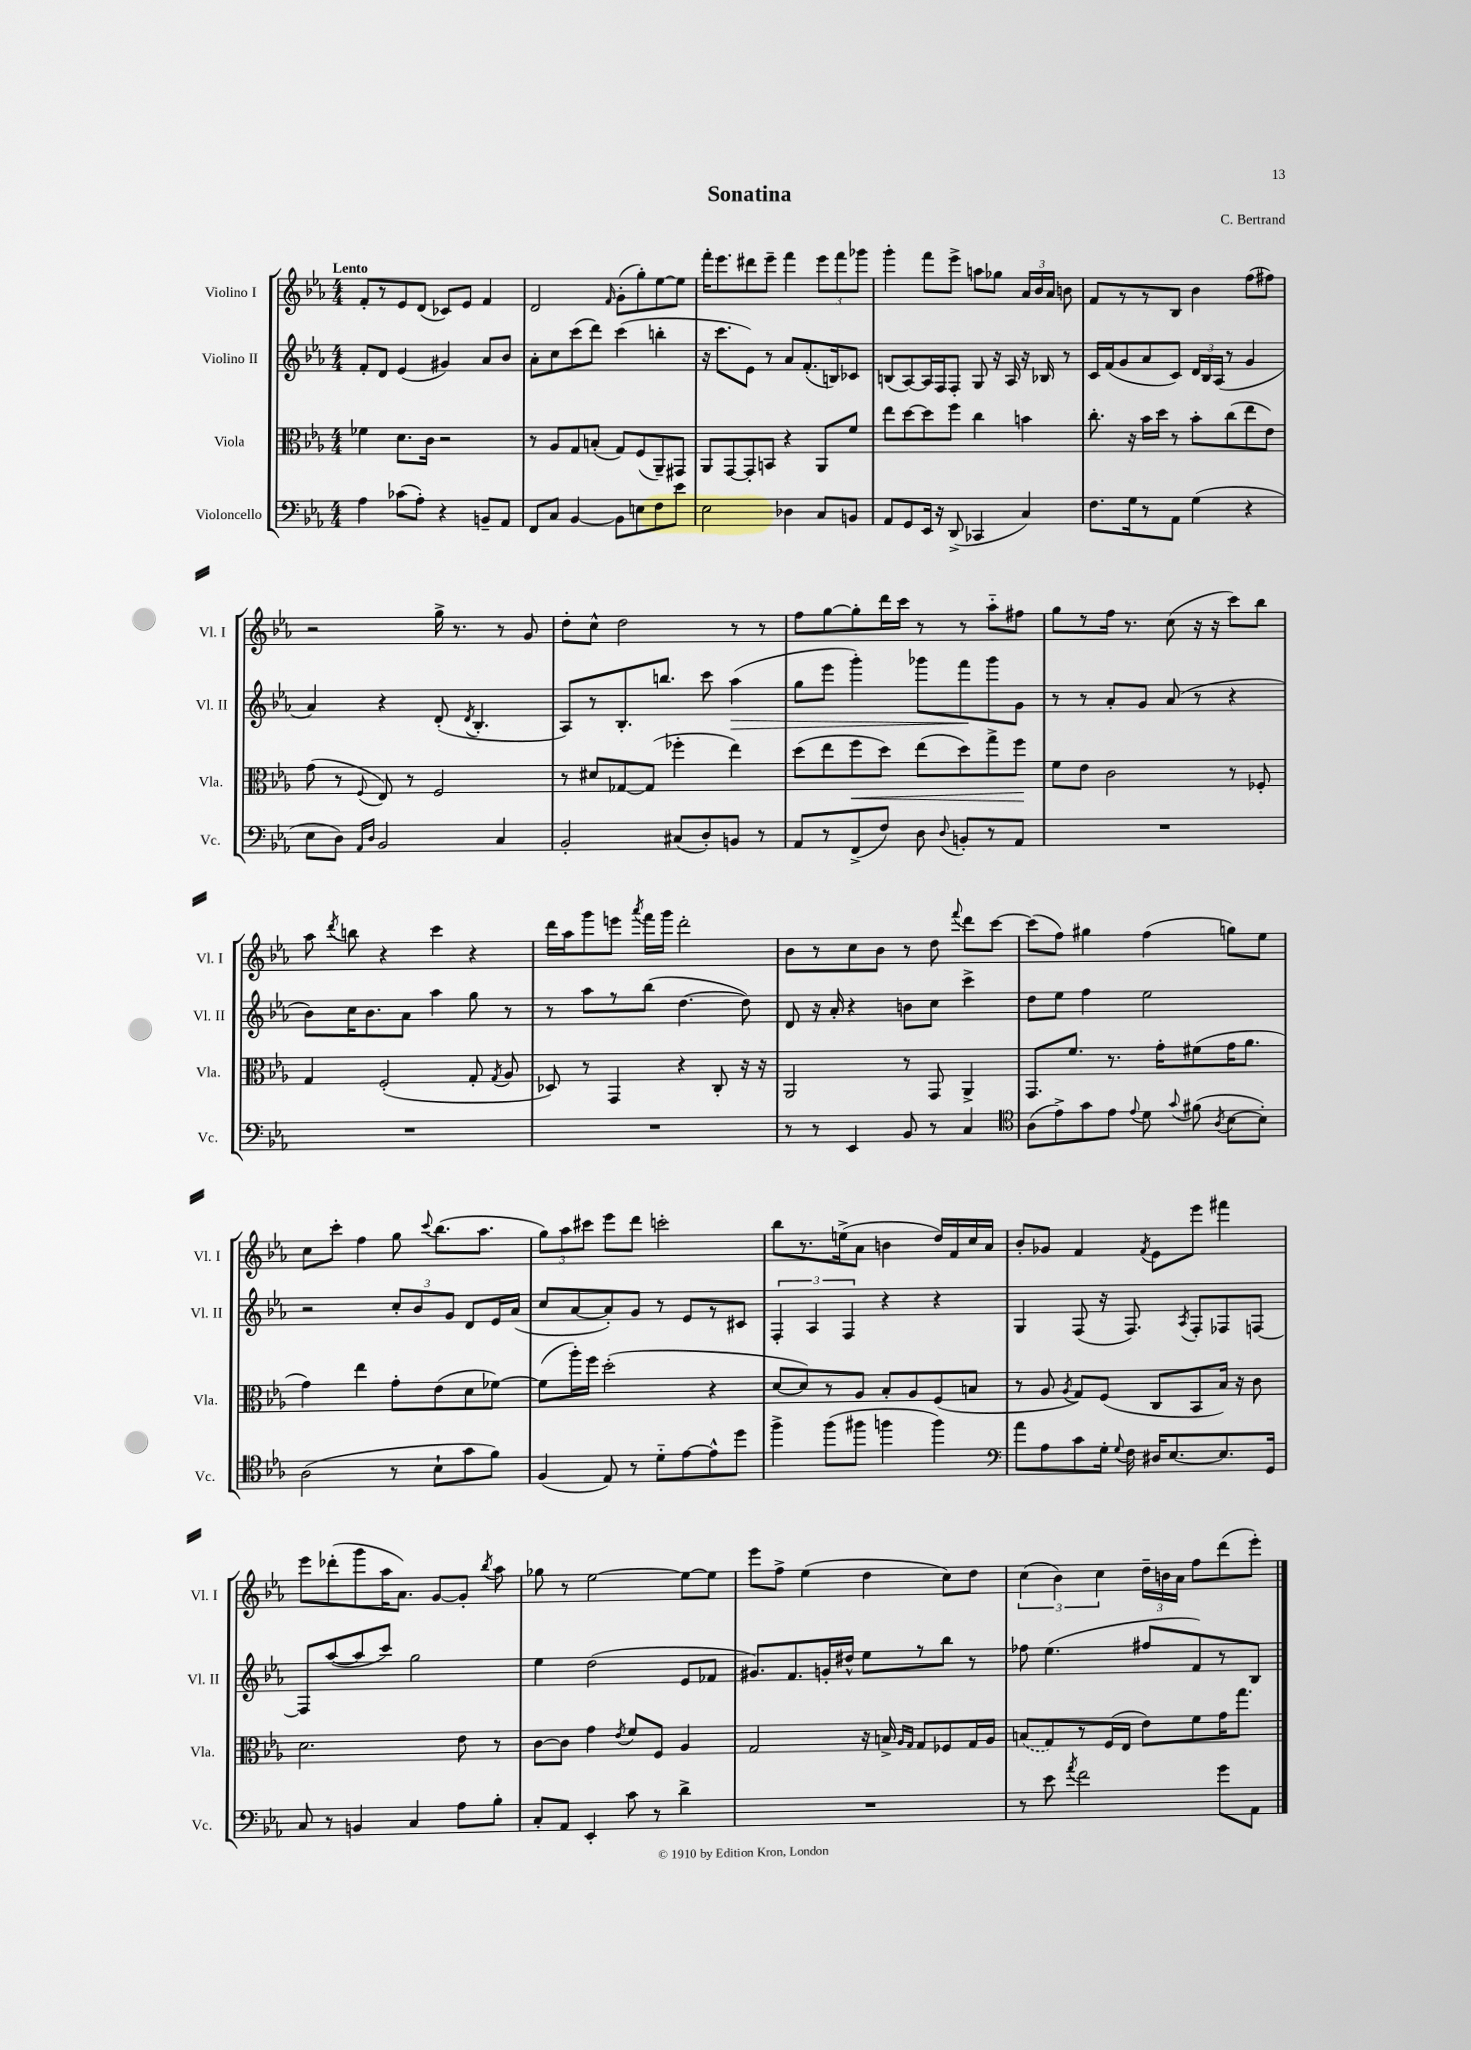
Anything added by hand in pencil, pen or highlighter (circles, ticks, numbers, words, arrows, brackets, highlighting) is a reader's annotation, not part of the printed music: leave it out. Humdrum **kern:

**kern	**kern	**dynam	**kern	**dynam	**kern
*part4	*part3	*part3	*part2	*part2	*part1
*staff4	*staff3	*staff3	*staff2	*staff2	*staff1
*I"Violoncello	*I"Viola	*	*I"Violino II	*	*I"Violino I
*I'Vc.	*I'Vla.	*	*I'Vl. II	*	*I'Vl. I
*clefF4	*clefC3	*	*clefG2	*	*clefG2
*k[b-e-a-]	*k[b-e-a-]	*	*k[b-e-a-]	*	*k[b-e-a-]
*M4/4	*M4/4	*	*M4/4	*	*M4/4
=1	=1	=1	=1	=1	=1
!	!	!	!	!	!LO:TX:a:B:t=Lento
4A-\	4f-X\	.	8f'/L	.	8f'/L
.	.	.	8d/J	.	8r
(8c-X\L	8.d\L	.	(4e-/	.	8e-/
8A-'\J)	.	.	.	.	(8d/J
.	16c\Jk	.	.	.	.
4r	2r	.	4g#X/)	.	8c-X/L)
.	.	.	.	.	8e-/J
8BBn~/L	.	.	8a-/L	.	4f/
8AA-/J	.	.	8b-/J	.	.
=2	=2	=2	=2	=2	=2
8FF/L	8r	.	8a-'\L	.	2d/
8C/J	8A-/L	.	8cc\	.	.
[4BB-/	8G/	.	(8ccc\	.	.
.	(8Bn'/J	.	8ddd\J)	.	.
.	.	.	.	.	16qqf/
8BB-\L]	8G/L)	.	(4ccc\	.	(8g'\L
8En\	(8F/	.	.	.	8gg'\)
8F\	8AA-~/)	.	4bbn'\	.	[8ee-\
8e-\J	8GG#X/J	.	.	.	8ee-\J]
=3	=3	=3	=3	=3	=3
2E-\	8AA-/L	.	16r	.	16fff'\KL
.	.	.	8.ccc\L	.	8.eee-\
.	[8GG/	.	.	.	.
.	8GG'/]	.	8e-\J)	.	8ddd#X\
.	8BBn/J	.	8r	.	8eee-~\J
4D-X\	4r	.	8a-/L	.	4fff\
.	.	.	(8.f'/	.	.
8C/L	8AA-/L	.	.	.	12eee-\L
.	.	.	16Bn/k)	.	.
.	.	.	.	.	12fff\
8BBn/J	8f/J	.	8c-X/J	.	.
.	.	.	.	.	12ggg-X\J
=4	=4	=4	=4	=4	=4
8AA-/L	8ee-\L	.	(8Bn/L	.	4ggg'\
8GG/	[8dd\	.	[8A-/)	.	.
16EE-/Jk	8dd\]	.	16A-/L]	.	8fff\L
16r	.	.	16F/J	.	.
(8DD^/	8ff\J	.	8F'/J	.	8eee-^\J
4CC-X/	4cc\	.	8G/	.	8aan\L
.	.	.	16r	.	8gg-X\J
.	.	.	16A-/	.	.
4C/)	4bn\	.	16r	.	24a-/LL
.	.	.	.	.	24b-/
.	.	.	16B-X/	.	.
.	.	.	.	.	24a-/JJ
.	.	.	8r	.	8bn\
=5	=5	=5	=5	=5	=5
8.F\L	8.cc'\	.	16c/LL	.	8f/L
.	.	.	(16f/J	.	.
.	.	.	8g/	.	8r
16G\k	16r	.	.	.	.
8r	16b-\LL	.	8a-/	.	8r
.	16dd\JJ	.	.	.	.
8AA-\J	8r	.	8c/J)	.	8B-/J
(4G\	8b-'\L	.	24d/LL	.	4b-\
.	.	.	24B-/	.	.
.	.	.	(24A-/JJ	.	.
.	(8cc\	.	8r	.	.
4r	8ee-\	.	4g/	.	(8ff\L
.	8e-\J)	.	.	.	8ff#X\J)
!!LO:LB:g=z
=6	=6	=6	=6	=6	=6
8E-\L	(8g\	.	4a-/)	.	2r
8D\J)	8r	.	.	.	.
16qqAA-/LL	.	.	.	.	.
16qqD/JJ	8qqF/	.	.	.	.
2BB-/	8E-/)	.	4r	.	.
.	8r	.	.	.	.
.	2F/	.	(8d'/	.	16gg^\
.	.	.	.	.	8.r
.	.	.	8qd/	.	.
.	.	.	4.B-'/	.	.
4C/	.	.	.	.	8r
.	.	.	.	.	8g/
=7	=7	=7	=7	=7	=7
2BB-'/	8r	.	8A-/L)	.	8dd'\L
.	8d#X/L	.	8r	.	8cc^^\J
.	[8G-X/	.	8.B-'/	.	2dd\
.	(8G-/J]	.	.	.	.
.	.	.	8.bbn/J	.	.
(8C#X/L	4ff-X'\	.	.	.	.
8D'/)	.	.	8ccc\	.	.
!	!	!	!	!LO:HP:b	!
8BBn/J	4ee-\)	.	(4aa-\	>	8r
8r	.	.	.	.	8r
=8	=8	=8	=8	=8	=8
8AA-/L	(8dd\L	.	8gg\L	.	8ff\L
8r	8ee-\	.	8eee-\J	.	[8gg\
!	!	!LO:HP:b	!	!	!
(8FF^/	8ff\	<	4ggg'\)	.	8gg'\]
8F/J)	8dd\J)	.	.	.	16ddd\L
.	.	.	.	.	16ccc\JJ
8D\	(8ee-\L	.	8ggg-X\L	.	8r
8qqD/	.	.	.	.	.
8BBn'/L	8dd\)	.	8fff\	.	8r
8r	8gg^\	.	8ggg-\	]	8aa-\L
8AA-/J	8ff\J	.	8g\J	.	8ff#X\J
.	.	[	.	.	.
=9	=9	=9	=9	=9	=9
1r	8f\L	.	8r	.	8gg\L
.	8e-\J	.	8r	.	8r
.	2c\	.	8a-'/L	.	16ff\Jk
.	.	.	.	.	8.r
.	.	.	8g/J	.	.
.	.	.	(8a-/	.	(8cc\
.	.	.	8r	.	16r
.	.	.	.	.	16r
.	8r	.	4r	.	8ccc\L)
.	8F-X'/	.	.	.	8bb-\J
!!LO:LB:g=z
=10	=10	=10	=10	=10	=10
1r	4G/	.	8b-\L)	.	8aa-\
.	.	.	.	.	8qddd/
.	.	.	16cc\K	.	8bbn\
.	.	.	8.b-\	.	.
.	(2F'/	.	.	.	4r
.	.	.	8a-\J	.	.
.	.	.	4aa-\	.	4ccc\
.	8G'/	.	8gg\	.	4r
.	8qG/	.	.	.	.
.	8A-/	.	8r	.	.
=11	=11	=11	=11	=11	=11
1r	8D-X/)	.	8r	.	16ddd\LL
.	.	.	.	.	16aa-\J
.	8r	.	8aa-\L	.	8ggg\
.	4GG/	.	8r	.	8eeen\J
.	.	.	.	.	8qaaa-/
.	.	.	(8bb-\J	.	16fff\LL
.	.	.	.	.	16ggg\JJ
.	4r	.	[4.dd\	.	2ddd'\
.	8C'/	.	.	.	.
.	16r	.	8dd\])	.	.
.	16r	.	.	.	.
=12	=12	=12	=12	=12	=12
8r	2AA-/	.	8d/	.	8b-\L
8r	.	.	16r	.	8r
.	.	.	16a-'/	.	.
4EE-/	.	.	4r	.	8cc\
.	.	.	.	.	8b-\J
8BB-/	8r	.	8bn\L	.	8r
8r	8GG/	.	8cc\J	.	8dd\
.	.	.	.	.	8qqfff/
4C/	4AA-^/	.	4ccc^\	.	8ddd\L
.	.	.	.	.	[8ccc\J
=13	=13	=13	=13	=13	=13
*clefC4	*	*	*	*	*
(8A-\L	8.GG/L	.	8dd\L	.	(8ccc\L]
8e-^\)	.	.	8ee-\J	.	8ff\J)
.	8.f/J	.	.	.	.
8g\	.	.	4ff\	.	4gg#X\
8e-\J	8.r	.	.	.	.
8qqe-/	.	.	.	.	.
8d\	.	.	2ee-\	.	(4ff\
.	16g'\KL	.	.	.	.
8qqg/	.	.	.	.	.
(8f#X\	(8f#X\	.	.	.	.
8qA-/	.	.	.	.	.
[8B-\L	16g\K	.	.	.	8ggn\L)
.	8.a-\J	.	.	.	.
8B-'\J])	.	.	.	.	8ee-\J
!!LO:LB:g=z
=14	=14	=14	=14	=14	=14
(2A-\	4g\)	.	2r	.	8cc\L
.	.	.	.	.	8ccc'\J
.	4ee-\	.	.	.	4ff\
8r	8g'\L	.	12cc'/L	.	8gg\
.	.	.	12b-/	.	.
.	.	.	.	.	8qqccc/
8B-`\L	(8e-\	.	.	.	(8.bb-\L
.	.	.	12g/J	.	.
8g\	8d\	.	8d/L	.	.
.	.	.	.	.	8.aa-\J
8f\J)	[8f-X\J)	.	16e-/L	.	.
.	.	.	(16a-/JJ	.	.
=15	=15	=15	=15	=15	=15
(4F/	(8f-\L]	.	8cc/L	.	12gg\L)
.	.	.	.	.	12aa-\
.	16aa-'\L)	.	[8a-/	.	.
.	.	.	.	.	12ccc#X\J
.	16ff\JJ	.	.	.	.
8E-/)	(2dd'\	.	8a-'/])	.	8eee-\L
8r	.	.	8g/J	.	8ddd\J
8d\L	.	.	8r	.	2cccn'\
[8e-\	.	.	8e-/L	.	.
8e-^^\]	4r	.	8r	.	.
8dd\J	.	.	8c#X/J	.	.
=16	=16	=16	=16	=16	=16
4ff^\	[8d/L	.	6F'/	.	8bb-\L
.	8d/])	.	.	.	8.r
.	.	.	6A-/	.	.
(8ff\L	8r	.	.	.	.
.	.	.	.	.	(16een^\k
.	.	.	6F/	.	.
8ff#X\J	8A-/J	.	.	.	8a-\J
4ffn\	8B-'/L	.	4r	.	4bn\
.	8A-/	.	.	.	.
4ff\)	(8F/	.	4r	.	16dd/LL)
.	.	.	.	.	16f/
.	8Bn/J	.	.	.	16cc/
.	.	.	.	.	16a-/JJ
=17	=17	=17	=17	=17	=17
*clefF4	*	*	*	*	*
8a-\L	8r	.	4G/	.	8b-'/L
8A-\	8A-/	.	.	.	8g-X/J
.	8qA-/	.	.	.	.
8c\	8G/L)	.	(8F/	.	4f/
16G'\Jk	(8F/J	.	16r	.	.
8qqG/	.	.	.	.	.
16F\	.	.	8.F/)	.	.
.	.	.	.	.	8qf/
16D#X/KL	8C/L	.	.	.	8e-\L
[8.E-/	.	.	.	.	.
.	.	.	8qA-/	.	.
.	8BB-/	.	8F'/L	.	8eee-\J
8.E-/]	16B-/Jk)	.	8F-X/	.	4fff#X\
.	16r	.	.	.	.
.	8c\	.	[8Fn/J	.	.
16GG/Jk	.	.	.	.	.
!!LO:LB:g=z
=18	=18	=18	=18	=18	=18
8C/	2.d\	.	8F/L]	.	8eee-\L
8r	.	.	([8aa-/	.	(8ddd-X'\
4BBn/	.	.	8aa-/]	.	8ggg\
.	.	.	8ccc/J)	.	16aa-\K
.	.	.	.	.	8.a-\J)
4C/	.	.	2gg\	.	.
.	.	.	.	.	[8g/L
8A-\L	8e-\	.	.	.	8g'/J]
.	.	.	.	.	8qbb-/
8B-'\J	8r	.	.	.	8aa-\
=19	=19	=19	=19	=19	=19
8C'/L	[8c\L	.	4ee-\	.	8gg-X\
8AA-/J	8c\J]	.	.	.	8r
4EE-'/	4g\	.	(2dd\	.	[2ee-\
.	8qe-/	.	.	.	.
8c\	8f/L	.	.	.	.
8r	8F/J	.	.	.	.
4d^\	4A-/	.	8e-/L	.	8ee-\L_
.	.	.	8f-X/J	.	8ee-\J]
=20	=20	=20	=20	=20	=20
1r	2G/	.	8.g#X/L)	.	8eee-\L
.	.	.	.	.	8ff^\J
.	.	.	8.f/	.	.
.	.	.	.	.	(4ee-\
.	.	.	16gn'/L	.	.
.	.	.	16dd#X^^/JJ	.	.
.	16r	.	8ee-\L	.	4dd\
.	16Bn^/	.	.	.	.
.	16qqA-/LL	.	.	.	.
.	16qqG/JJ	.	.	.	.
.	8G/L	.	8r	.	.
.	8F-X/	.	8bb-\J	.	8cc\L)
.	16G/L	.	8r	.	8dd\J
.	16A-/JJ	.	.	.	.
=21	=21	=21	=21	=21	=21
8r	(8Bn/L	.	8ff-X\	.	(6cc\
8e-\	8G/)	.	(4.ee-\	.	.
.	.	.	.	.	6b-\)
8qa-/	.	.	.	.	.
2f\	8r	.	.	.	.
.	.	.	.	.	6cc\
.	(16F/L	.	.	.	.
.	16E-/JJ	.	.	.	.
.	8e-\L)	.	8ff#X/L	.	24dd~\LL
.	.	.	.	.	24bn\
.	.	.	.	.	24a-\JJ
.	8f\	.	8f/)	.	8ff\L
8g\L	16g\K	.	8r	.	(8ddd\
.	8.gg\J	.	.	.	.
8AA-\J	.	.	8B-/J	.	8eee-'\J)
==	==	==	==	==	==
*-	*-	*-	*-	*-	*-
